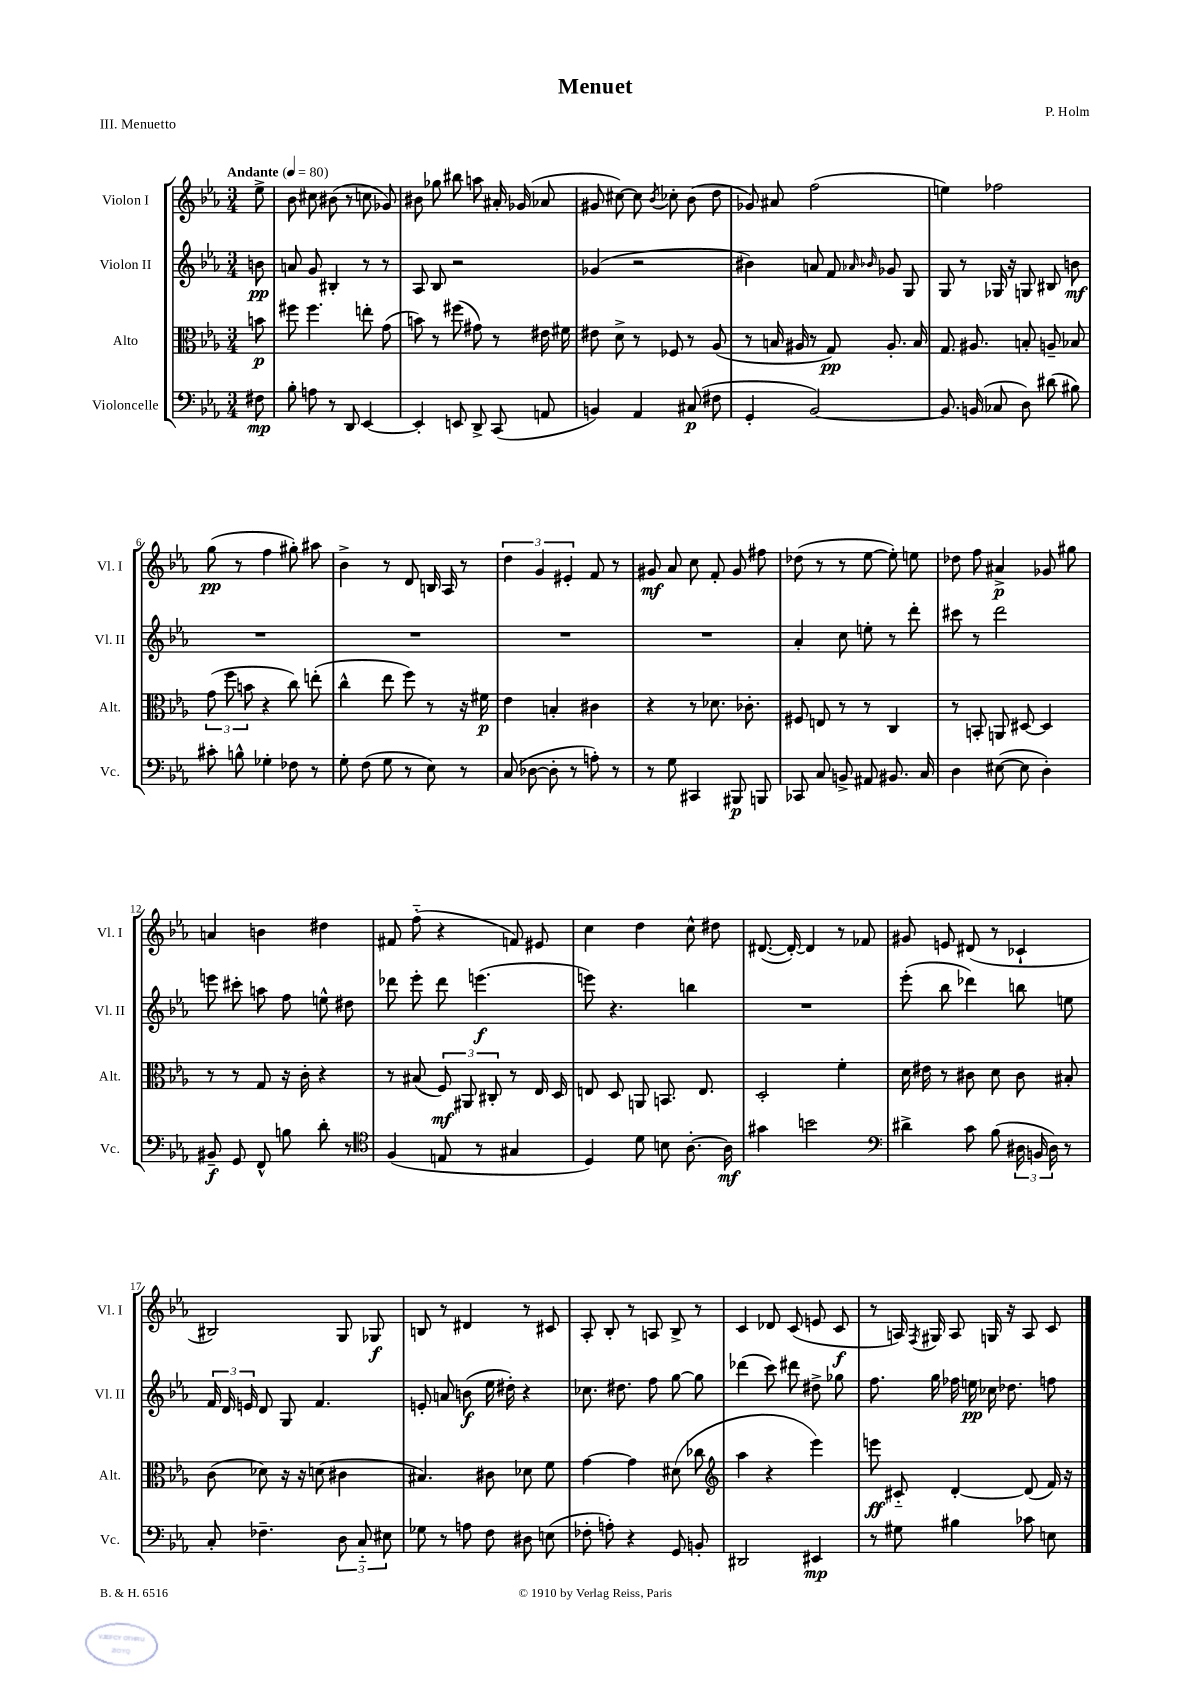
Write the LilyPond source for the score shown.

\header { title = "Menuet" composer = "P. Holm" piece = "III. Menuetto" }
<<
\new StaffGroup <<
\new Staff = "s0" \with { instrumentName = "Violon I" shortInstrumentName = "Vl. I" } {
    \clef treble \key ees \major \numericTimeSignature \time 3/4 \partial 8 \tempo "Andante" 4 = 80
    \autoBeamOff ees''8-> |
    bes'8 cis''8 bis'8( r8 c''8 ges'8) |
    bis'8 ges''8 bis''8 a''8 ais'16-. ges'16( aes'8 |
    gis'8 cis''8~) cis''8 \acciaccatura { bes'8 } ces''8-. bes'8( d''8 |
    ges'8) ais'8 f''2( |
    e''4) fes''2 |
    g''8\pp( r8 f''4 gis''8-.) ais''8 |
    bes'4-> r8 d'8 b16 aes16 r8 |
    \tuplet 3/2 { d''4 g'4 eis'4-. } f'8 r8 |
    gis'8\mf aes'8 c''8 f'8-. gis'8 fis''8 |
    des''8( r8 r8 ees''8~ ees''8-.) e''8 |
    des''8 f''8 ais'4->\p ges'8 gis''8 |
    a'4 b'4 dis''4 |
    fis'8 f''8-_( r4 f'8) eis'8 |
    c''4 d''4 c''8-^ dis''8 |
    dis'8.~( dis'16~-.) dis'4 r8 fes'8 |
    gis'8 e'8 dis'8( r8 ces'4-! |
    bis2) g8 ges8\f |
    b8 r8 dis'4 r8 cis'8 |
    aes8-. bes8-. r8 a8 bes8-> r8 |
    c'4 des'8 c'8( e'8 c'8\f |
    r8 a16) \acciaccatura { f8 } gis16 a8 g16 r16 a8 c'8 \bar "|." |
}
\new Staff = "s1" \with { instrumentName = "Violon II" shortInstrumentName = "Vl. II" } {
    \clef treble \key ees \major \numericTimeSignature \time 3/4 \partial 8
    \autoBeamOff b'8\pp |
    a'8 g'8 bis4-. r8 r8 |
    aes8 bes8 r2 |
    ges'4( r2 |
    bis'4) a'8 f'8 \grace { aes'16 bes'16 } ges'8 g8 |
    g8 r8 ges16 r16 g8 bis8 b'8\mf |
    R2. |
    R2. |
    R2. |
    R2. |
    aes'4-. c''8 e''8-. r8 d'''8-. |
    cis'''8 r8 d'''2 |
    e'''8 cis'''8-. a''8 f''8 e''8-^ dis''8 |
    des'''8 ees'''8-. des'''8 e'''4.\f( |
    e'''8) r4. b''4 |
    R2. |
    ees'''8-.( bes''8 des'''4) b''8 e''8 |
    \tuplet 3/2 { f'16 d'16 e'16 } d'8 g8 f'4. |
    e'8-. a'8 b'8\f( ees''16 dis''16-.) r4 |
    ces''8. dis''8. f''8 g''8~ g''8 |
    des'''4( c'''8) dis'''8 dis''8-> ges''8 |
    f''8. g''16 fes''16 e''16\pp ces''16 des''8. f''8 \bar "|." |
}
\new Staff = "s2" \with { instrumentName = "Alto" shortInstrumentName = "Alt." } {
    \clef alto \key ees \major \numericTimeSignature \time 3/4 \partial 8
    \autoBeamOff b'8\p |
    fis''8 fis''4. e''8-. g'8( |
    b'8) r8 fis''8( gis'8) r8 eis'16 fis'16 |
    eis'8 d'8-> r8 fes8 r8 aes8( |
    r8 b16 ais16 r8 g8\pp) ais8.-. b16 |
    g8. ais8. b8-. a8-- bes8 |
    \tuplet 3/2 { g'8( f''8 b'8 } r4 c''8) e''8-.( |
    c''4-^ ees''8 f''8) r8 r16 fis'16\p |
    ees'4 b4-. cis'4 |
    r4 r8 des'8. ces'8.-. |
    fis8 e8 r8 r8 c4 |
    r8 b,8-. a,8 dis8~ dis4 |
    r8 r8 g8 r16 c'16-. r4 |
    r8 bis8( \tuplet 3/2 { f8\mf) ais,8 cis8-. } r8 ees16 d16 |
    e8 d8 a,8 b,8. e8. |
    d2-. f'4-. |
    d'16 eis'16 r8 cis'8 d'8 cis'8 bis8-. |
    c'8( des'8) r16 r16 d'8( cis'4 |
    bis4.) cis'8 des'8 f'8 |
    g'4~ g'4 dis'8( ces''8 |
    \clef treble aes''4 r4 ees'''4) |
    e'''8\ff cis'8-_ d'4~-. d'8( f'16) r16 \bar "|." |
}
\new Staff = "s3" \with { instrumentName = "Violoncelle" shortInstrumentName = "Vc." } {
    \clef bass \key ees \major \numericTimeSignature \time 3/4 \partial 8
    \autoBeamOff fis8\mp |
    bes8-. a8 r8 d,8 ees,4~ |
    ees,4-. e,8 d,8-> c,8( a,8 |
    b,4) aes,4 cis8\p( fis8 |
    g,4-. bes,2~) |
    bes,8. b,16( ces8 d8) dis'8( bis8) |
    cis'8-. b8-^ ges4-. fes8 r8 |
    g8-. f8( g8 r8 ees8) r8 |
    c8( des8~ des8-. r8 a8-.) r8 |
    r8 g8 cis,4 bis,,8\p b,,8 |
    ces,8 c8 b,8-> ais,8 bis,8. c16 |
    d4 eis8~( eis8 d4-.) |
    bis,8--\f g,8 f,8-^ b8 d'8-. r8 |
    \clef tenor f4( e8 r8 gis4 |
    d4) d'8 b8 aes8.~-. aes16\mf |
    gis'4 b'2 |
    \clef bass dis'4-> c'8 bes8( \tuplet 3/2 { dis16 b,16 dis16) } r8 |
    c8-. fes4.-- \tuplet 3/2 { d8 c8-_ eis8 } |
    ges8 r8 a8 f8 dis8 e8( |
    fes8-. a8-.) r4 g,8 b,8-. |
    dis,2 eis,4\mp |
    r8 gis8 bis4 ces'8 e8 \bar "|." |
}
>>
>>
